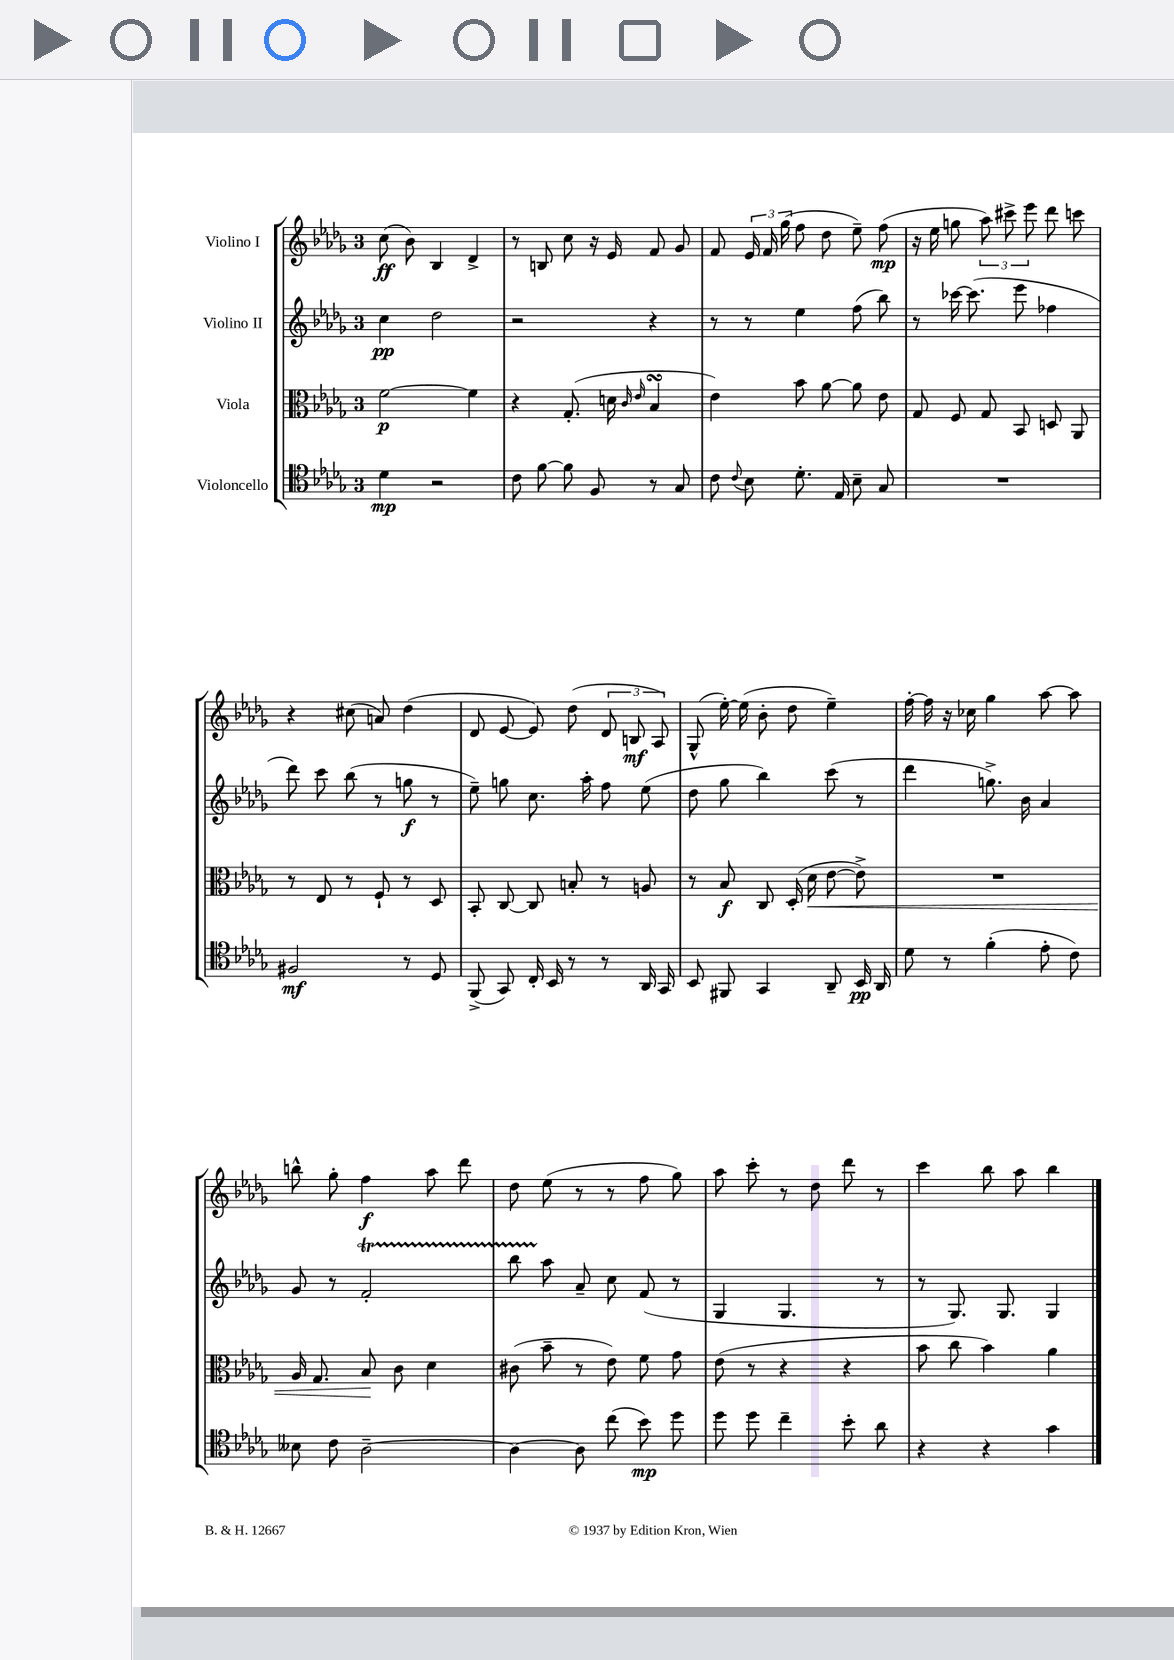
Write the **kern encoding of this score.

**kern	**kern	**kern	**kern
*staff4	*staff3	*staff2	*staff1
*clefC4	*clefC3	*clefG2	*clefG2
*k[b-e-a-d-g-]	*k[b-e-a-d-g-]	*k[b-e-a-d-g-]	*k[b-e-a-d-g-]
*M3/4	*M3/4	*M3/4	*M3/4
4d-\	[2f\	4cc\	(8cc\
.	.	.	8b-\)
2r	.	2dd-\	4B-/
.	4f\]	.	4d-^/
=	=	=	=
8c\	4r	2r	8r
[8f\	.	.	8B/
8f\]	(8.G-'/	.	8cc\
8F/	.	.	16r
.	16d\	.	16e-/
.	16qqc/	.	.
.	16qqe-/	.	.
8r	4B-/	4r	8f/
8G-/	.	.	8g-/
=	=	=	=
8c\	4e-\)	8r	8f/
8qqc/	.	.	.
8B-\	.	8r	24e-/
.	.	.	24f/
.	.	.	(24gg-\
8.d-'\	8b-\	4ee-\	8ff\
.	[8a-\	.	8dd-\
16E-/	.	.	.
8B-~\	8a-\]	(8ff\	8ee-~\)
8G-/	8e-\	8bb-\)	(8ff\
=	=	=	=
2.r	8G-/	8r	16r
.	.	.	16ee-\
.	8F/	[16ccc-\	8gg\
.	.	(8.ccc-\]	.
.	8G-/	.	12aa-\)
.	.	.	12ccc#^\
.	8BB-/	8eee-\	.
.	.	.	12eee-\
.	8D/	4ff-\	8ddd-\
.	8AA-/	.	8ccc\
=	=	=	=
2F#/	8r	8ddd-\)	4r
.	8E-/	8ccc\	.
.	8r	(8bb-\	(8cc#\
.	8F`/	8r	8a/)
8r	8r	8gg\	(4dd-\
8D-/	8D-/	8r	.
=	=	=	=
(8FF^/	8BB-'/	8ee-~\)	8d-/
8GG-/)	[8C/	8gg\	[8e-/
16C'/	8C/]	8.cc\	8e-/])
16BB-/	.	.	.
8r	8B'/	.	(8dd-\
.	.	16aa-'\	.
8r	8r	8ff\	12d-/
.	.	.	12B/
16AA-/	8A/	(8ee-\	.
.	.	.	12A-/)
16GG-/	.	.	.
=	=	=	=
8BB-/	8r	8dd-\	(8G-^^/
8FF#/	8B-/	8gg-\	[16ee-'\)
.	.	.	(16ee-\]
4GG-/	8C/	4bb-\)	8b-'\
.	(16D-'/	.	8dd-\
.	16d-\	.	.
8AA-~/	[8e-\	(8ccc\	4ee-~\)
16BB-/	8e-^\])	8r	.
16AA-/	.	.	.
=	=	=	=
8d-\	2.r	4ddd-\	[16ff'\
.	.	.	16ff\]
8r	.	.	16r
.	.	.	16cc-\
(4f'\	.	8.gg^\)	4gg-\
.	.	16b-\	.
8e-'\	.	4a-/	[8aa-\
8c\)	.	.	8aa-\]
=	=	=	=
8B--\	16A-/	8g-/	8bb^^\
.	8.G-/	.	.
8c\	.	8r	8gg-'\
[2A-~\	8B-/	2f'/	4ff\
.	8c\	.	.
.	4d-\	.	8aa-\
.	.	.	8ddd-\
=	=	=	=
4A-\_	(8c#\	8bb-\	8dd-\
.	8b-~\	8aa-\	(8ee-\
8A-\]	8r	8a-~/	8r
(8cc\	8e-\)	8cc\	8r
8b-\)	8f\	(8f/	8ff\
8dd-\	8g-\	8r	8gg-\)
=	=	=	=
8dd-\	(8e-\	4G-/	8aa-\
8dd-\	8r	.	8ccc'\
4cc~\	4r	4.G-/	8r
.	.	.	8dd-\
8b-'\	4r	.	8ddd-\
8a-\	.	8r	8r
=	=	=	=
4r	8b-\	8r	4ccc\
.	8cc\	8.G-/)	.
4r	4b-\)	.	8bb-\
.	.	8.G-/	.
.	.	.	8aa-\
4g-\	4a-\	4G-/	4bb-\
==	==	==	==
*-	*-	*-	*-
